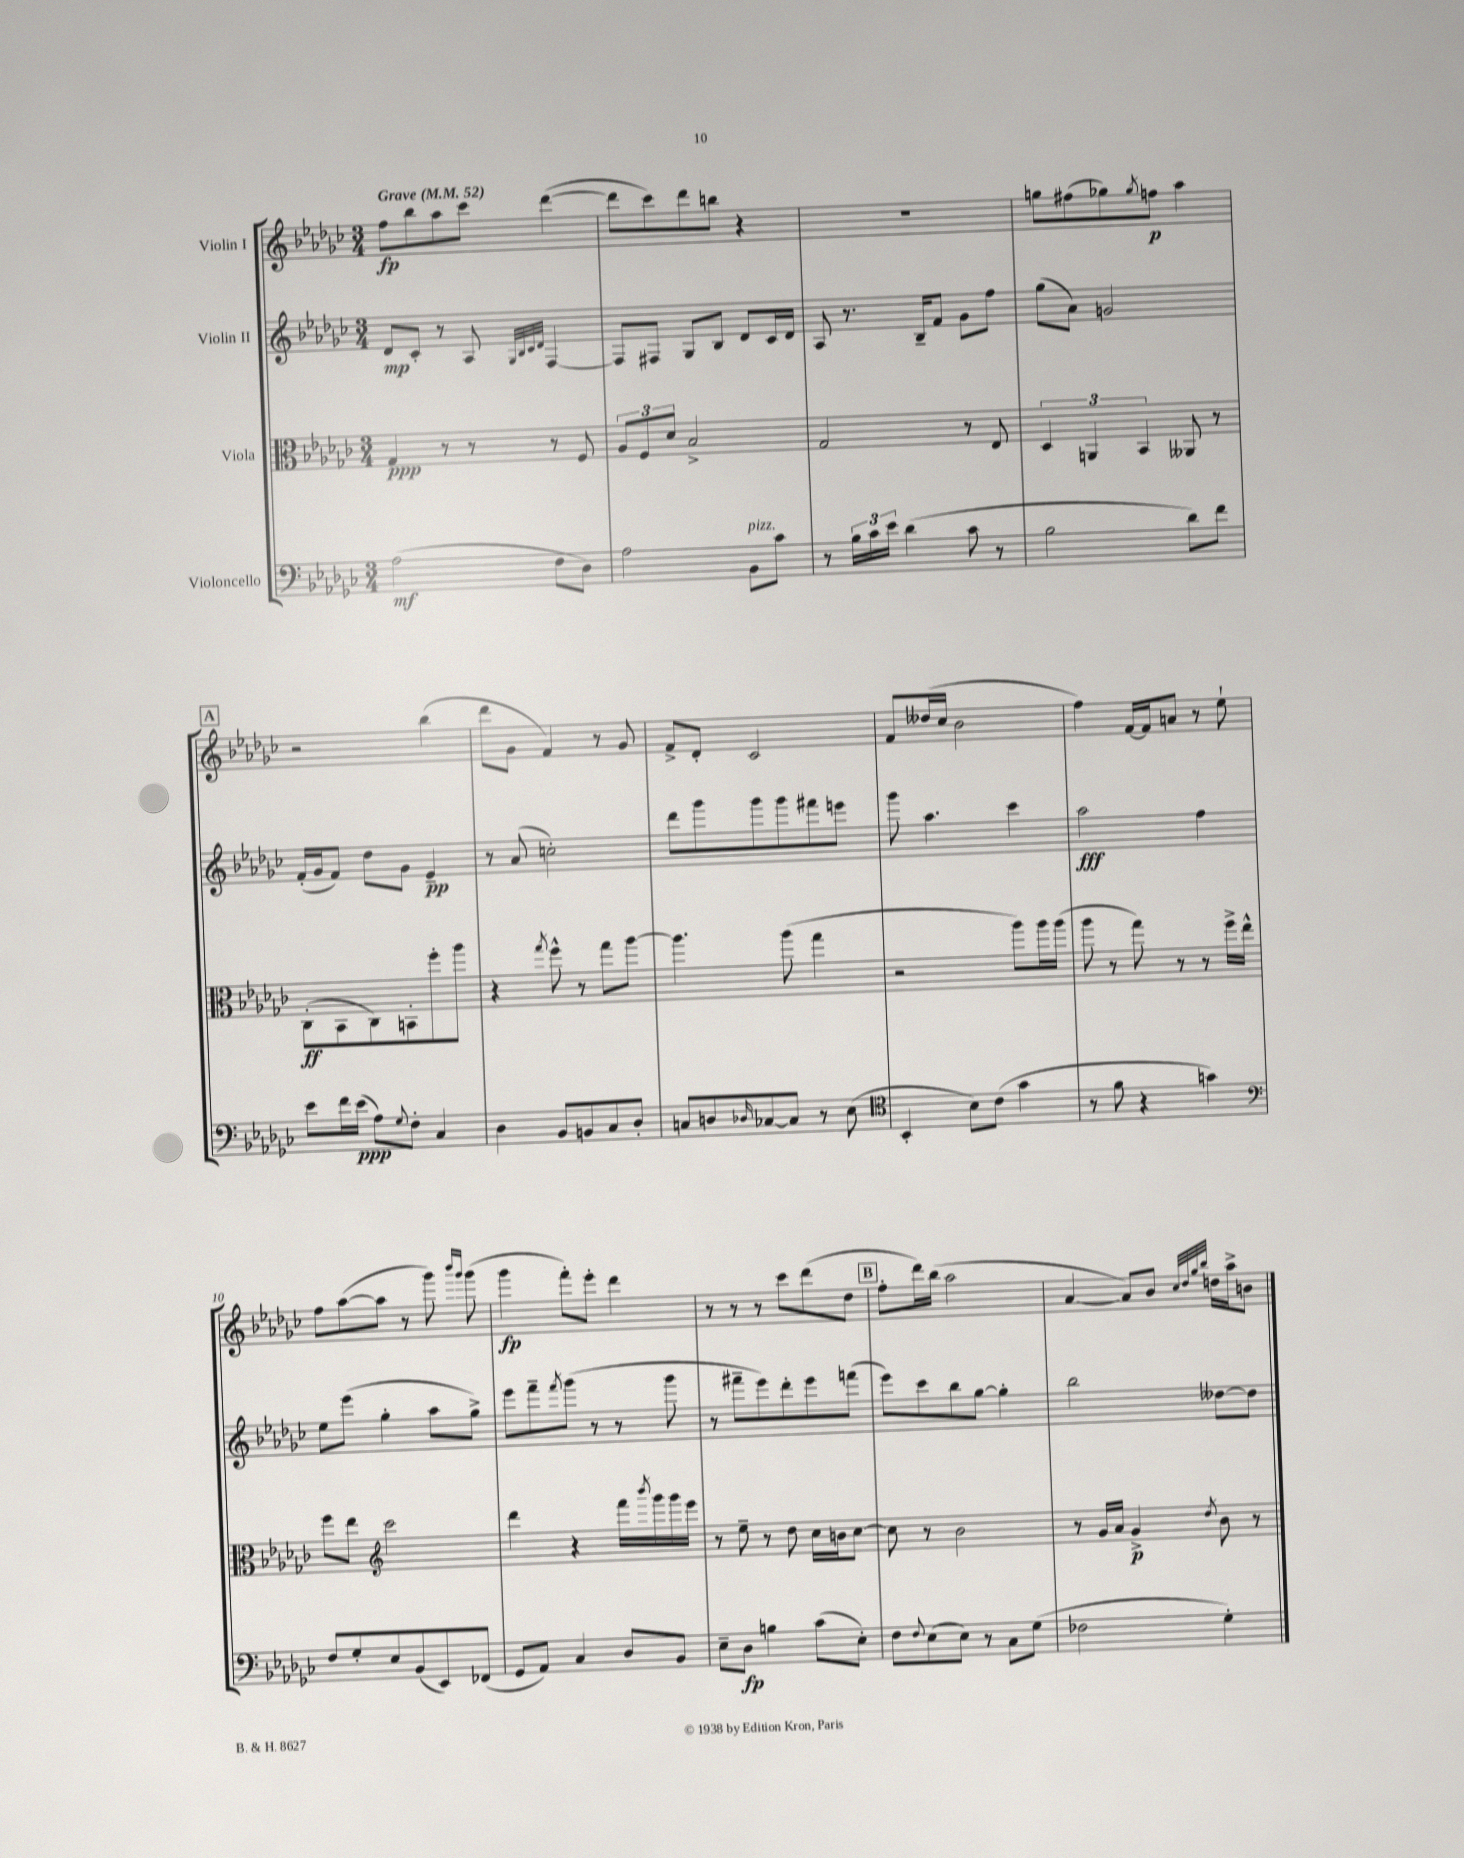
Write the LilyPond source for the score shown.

<<
\new StaffGroup <<
\new Staff = "s0" \with { instrumentName = "Violin I" } {
    \clef treble \key ges \major \numericTimeSignature \time 3/4 \tempo "Grave" 4 = 52
    f''8\fp bes''8 aes''8 ces'''8 des'''4~( |
    des'''8 ces'''8) des'''8 b''8 r4 |
    R2. |
    g''8 fis''8( ges''8) \acciaccatura { ges''8 } f''8\p aes''4 |
    \mark \markup { \box "A" } r2 bes''4( |
    des'''8 ges'8 f'4) r8 ges'8 |
    f'8-> des'8-. ces'2 |
    f'8 deses''16( ces''16 bes'2 |
    f''4) f'16~ f'16 a'8 r8 ees''8-! |
    f''8 aes''8~( aes''8 r8 ges'''8) \grace { bes'''16 ges'''16 } ges'''8( |
    ges'''4\fp f'''8-.) ees'''8-. des'''4 |
    r8 r8 r8 ces'''8 des'''8( des''8 |
    \mark \markup { \box "B" } f''8-. des'''16) bes''16( aes''2 |
    aes'4~ aes'8) bes'8 \grace { ces''32 des''32 ges''32 bes''32 } d''16 aes''16-> b'8 \bar "|." |
}
\new Staff = "s1" \with { instrumentName = "Violin II" } {
    \clef treble \key ges \major \numericTimeSignature \time 3/4
    des'8\mp ces'8-. r8 aes8 \grace { ges32 bes32 ces'32 des'32 } f4~ |
    f8 fis8 ges8 bes8 des'8 ces'16 des'16 |
    aes8 r8. bes16-- f'8 ges'8 f''8 |
    ges''8( aes'8) g'2 |
    \mark \markup { \box "A" } f'16-.( ges'16 f'8) des''8 ges'8 ees'4--\pp |
    r8 aes'8( c''2-.) |
    des'''8 ges'''8 ges'''8 ges'''8 fis'''8 e'''8 |
    ges'''8 aes''4. ces'''4 |
    aes''2\fff f''4 |
    ees''8 ees'''8( ges''4-. aes''8 ges''8->) |
    ees'''8 f'''8-- \acciaccatura { f'''8 } ges'''8( r8 r8 ges'''8 |
    r8 fis'''8-- ees'''8) des'''8-. ees'''8 f'''8( |
    \mark \markup { \box "B" } ees'''8) ces'''8 bes''8 ges''8~ ges''4-. |
    bes''2 deses''8~ deses''8 \bar "|." |
}
\new Staff = "s2" \with { instrumentName = "Viola" } {
    \clef alto \key ges \major \numericTimeSignature \time 3/4
    ges4\ppp r8 r8 r8 f8 |
    \tuplet 3/2 { aes8 f8 des'8 } bes2-> |
    ges2 r8 ees8 |
    \tuplet 3/2 { des4 a,4 bes,4 } aeses,8 r8 |
    \mark \markup { \box "A" } ces8-.\ff( bes,8 ces8) b,8-. f''8-. aes''8 |
    r4 \acciaccatura { ges''8 } f''8-^ r8 ges''8 aes''8~ |
    aes''4. aes''8( ges''4 |
    r2 aes''8) aes''16 aes''16( |
    aes''8 r8 ges''8) r8 r8 f''16-> ees''16-^ |
    f''8 ees''8 \clef treble ces'''2 |
    des'''4 r4 f'''16 \acciaccatura { bes'''8 } ges'''16 ges'''16 ees'''16 |
    r8 ees''8-- r8 des''8 ces''16 b'16 ces''8~ |
    \mark \markup { \box "B" } ces''8 r8 bes'2 |
    r8 ges'16 aes'16 ges'4->\p \acciaccatura { des''8 } bes'8 r8 \bar "|." |
}
\new Staff = "s3" \with { instrumentName = "Violoncello" } {
    \clef bass \key ges \major \numericTimeSignature \time 3/4
    aes2\mf( f8 des8) |
    aes2 bes,8^\markup { \italic "pizz." } ces'8 |
    r8 \tuplet 3/2 { bes16 ces'16 ees'16 } des'4( ces'8 r8 |
    bes2 des'8) f'8 |
    \mark \markup { \box "A" } ees'8 f'16 ees'16\ppp( aes8) \appoggiatura { ges8 } f8-. ces4 |
    des4 bes,8 b,8 ces8 des8-. |
    c8 d8 \grace { des16 } ces8~ ces8 r8 ees8( |
    \clef tenor bes,4-. bes8) ces'8( ges'4 |
    r8 f'8 r4 g'4) |
    \clef bass f8 ges8-. ees8 bes,8( ees,8) fes,8( |
    ges,8 aes,8) ces4 des8 bes,8 |
    ees8-- des8\fp b4 ces'8( ees8-.) |
    \mark \markup { \box "B" } f8 \appoggiatura { f8 } ees8( ees8) r8 ces8 ges8( |
    fes2 ges4-.) \bar "|." |
}
>>
>>
